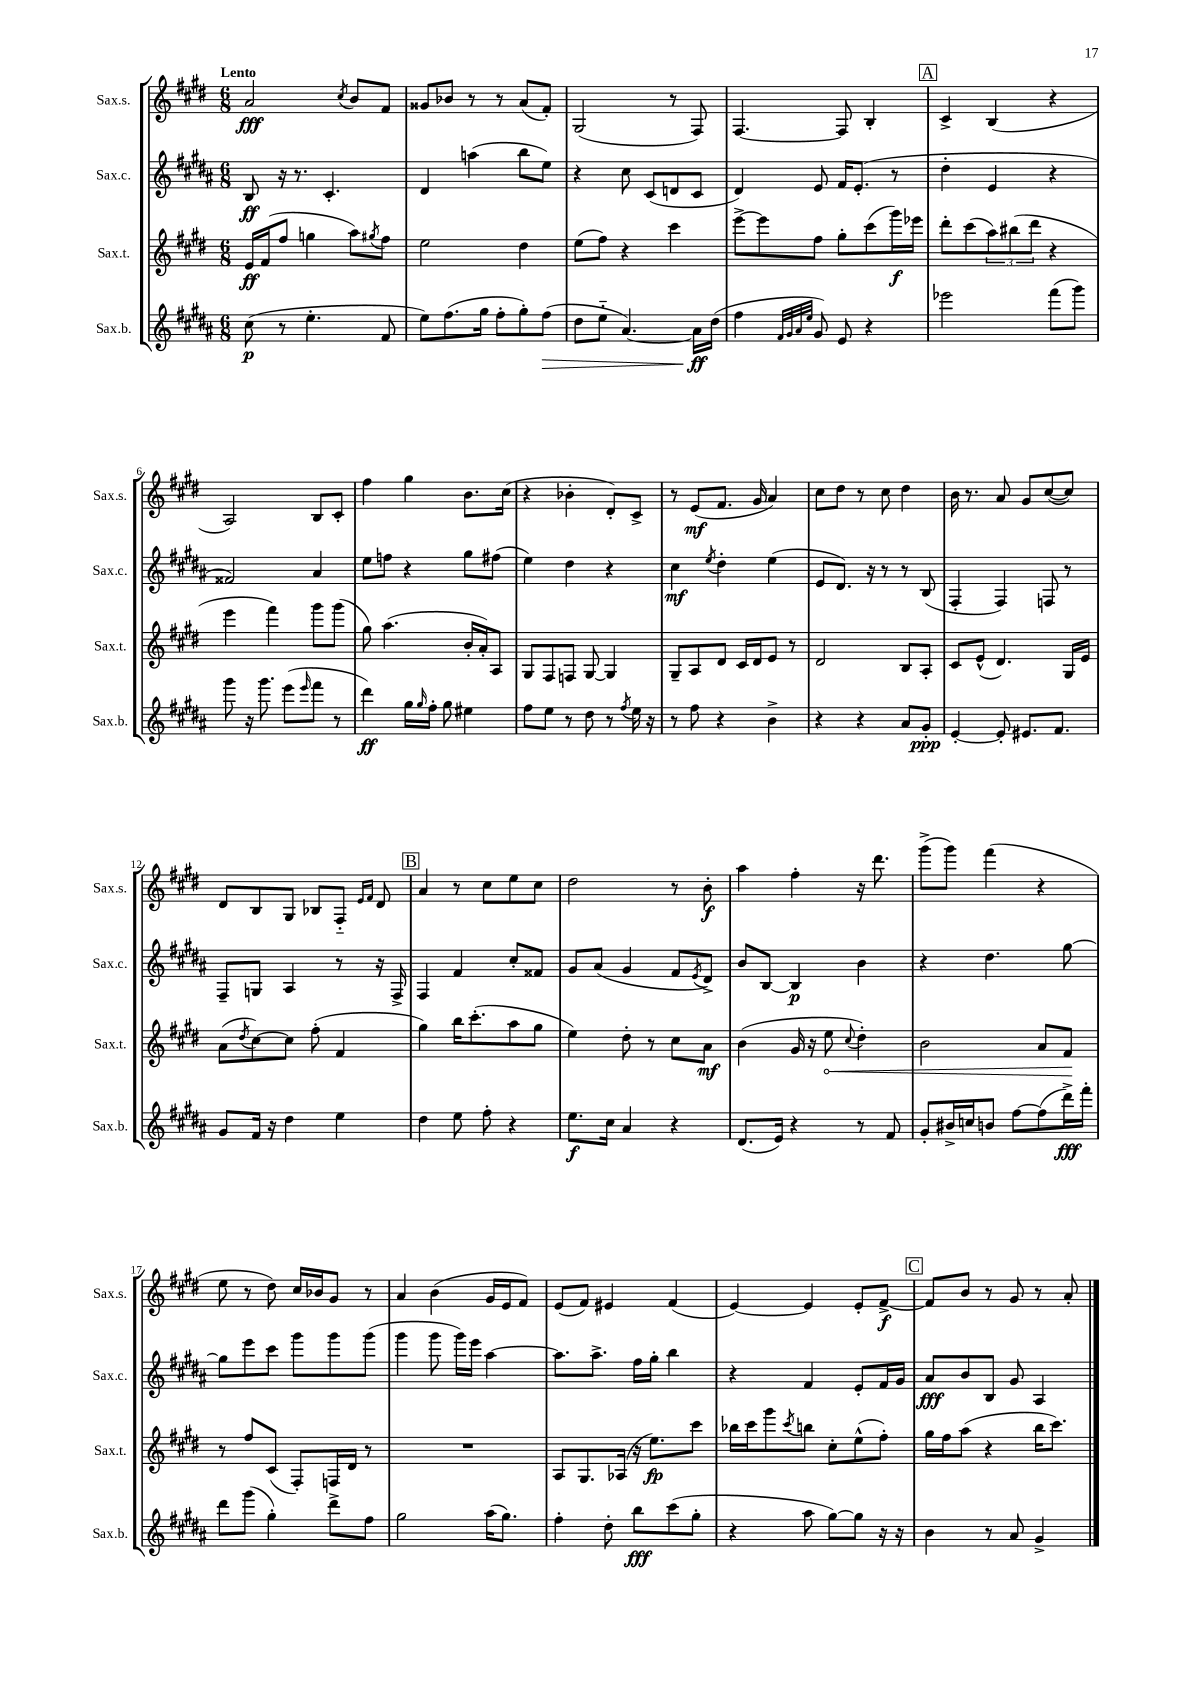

**kern	**dynam	**kern	**dynam	**kern	**dynam	**kern	**dynam
*part4	*part4	*part3	*part3	*part2	*part2	*part1	*part1
*staff4	*staff4	*staff3	*staff3	*staff2	*staff2	*staff1	*staff1
*I"Sax.b.	*	*I"Sax.t.	*	*I"Sax.c.	*	*I"Sax.s.	*
*I'Sax.b.	*	*I'Sax.t.	*	*I'Sax.c.	*	*I'Sax.s.	*
*clefG2	*	*clefG2	*	*clefG2	*	*clefG2	*
*k[f#c#g#d#a#]	*	*k[f#c#g#d#]	*	*k[f#c#g#d#a#]	*	*k[f#c#g#d#]	*
*M6/8	*	*M6/8	*	*M6/8	*	*M6/8	*
=1	=1	=1	=1	=1	=1	=1	=1
!	!	!	!	!	!	!LO:TX:a:B:t=Lento	!
(8cc#\	p	16e/LL	ff	8B/	ff	2a/	fff
.	.	(16f#/J	.	.	.	.	.
8r	.	8ff#/J	.	16r	.	.	.
.	.	.	.	8.r	.	.	.
4.ee'\	.	4ggn\	.	.	.	.	.
.	.	.	.	4.c#'/	.	.	.
.	.	.	.	.	.	8qcc#/	.
.	.	8aa\L)	.	.	.	8b/L	.
.	.	8qgg#X/	.	.	.	.	.
8f#/	.	8ff#\J	.	.	.	8f#/J	.
=2	=2	=2	=2	=2	=2	=2	=2
8ee\L)	.	2ee\	.	4d#/	.	8g##X/L	.
(8.ff#\	.	.	.	.	.	8b-X/J	.
.	.	.	.	(4aan\	.	8r	.
16gg#\Jk	.	.	.	.	.	.	.
8ff#'\L	.	.	.	.	.	8r	.
8gg#'\)	.	4dd#\	.	8bb\L	.	(8a/L	.
!	!LO:HP:b	!	!	!	!	!	!
(8ff#\J	>	.	.	8ee\J)	.	8f#'/J)	.
=3	=3	=3	=3	=3	=3	=3	=3
8dd#\L	.	(8ee\L	.	4r	.	(2G#/	.
8ee\J	.	8ff#\J)	.	.	.	.	.
[4.a#/)	.	4r	.	8cc#\	.	.	.
.	.	.	.	(8c#/L	.	.	.
.	.	4ccc#\	.	8dn/	.	8r	.
16a#\LL]	ff	.	.	8c#/J	.	8F#/)	.
(16dd#\JJ	]	.	.	.	.	.	.
=4	=4	=4	=4	=4	=4	=4	=4
4ff#\	.	[8eee^\L	.	4d#/)	.	[4.F#/	.
.	.	8eee\]	.	.	.	.	.
32qqf#/LLL	.	.	.	.	.	.	.
32qqg#/	.	.	.	.	.	.	.
32qqa#/	.	.	.	.	.	.	.
32qqee/JJJ	.	.	.	.	.	.	.
8g#/)	.	8ff#\J	.	8e/	.	.	.
8e/	.	8gg#'\L	.	16f#/KL	.	8F#/]	.
.	.	.	.	(8.e'/J	.	.	.
4r	.	(8ccc#\	.	.	.	4B'/	.
.	.	16ggg#\L)	f	8r	.	.	.
.	.	16eee-X\JJ	.	.	.	.	.
!!LO:REH:place=s1:t=A
=5	=5	=5	=5	=5	=5	=5	=5
2eee-X\	.	8ddd#'\L	.	4dd#'\	.	4c#^/	.
.	.	(8ccc#\	.	.	.	.	.
.	.	12aa\)	.	4e/	.	(4B/	.
.	.	(12bb#X\	.	.	.	.	.
.	.	12ddd#\J	.	.	.	.	.
(8fff#\L	.	4r	.	4r	.	4r	.
8ggg#\J)	.	.	.	.	.	.	.
!!LO:LB:g=z
=6	=6	=6	=6	=6	=6	=6	=6
8ggg#\	.	4eee\	.	2f##X/)	.	2A/)	.
16r	.	.	.	.	.	.	.
8.ggg#\	.	.	.	.	.	.	.
.	.	4fff#\)	.	.	.	.	.
(8eee\L	.	.	.	.	.	.	.
16qqeee/	.	.	.	.	.	.	.
8fff#\J	.	8ggg#\L	.	4a#/	.	8B/L	.
8r	.	(8ggg#\J	.	.	.	8c#'/J	.
=7	=7	=7	=7	=7	=7	=7	=7
4ddd#\)	ff	8gg#\)	.	8ee\L	.	4ff#\	.
.	.	(4.aa\	.	8ffn\J	.	.	.
16gg#\LL	.	.	.	4r	.	4gg#\	.
16qqgg#/	.	.	.	.	.	.	.
16ff#'\JJ	.	.	.	.	.	.	.
8gg#\	.	.	.	.	.	.	.
4ee#X\	.	16b'/LL	.	8gg#\L	.	8.b\L	.
.	.	16a'/J)	.	.	.	.	.
.	.	8A/J	.	(8ff#X\J	.	.	.
.	.	.	.	.	.	(16cc#\Jk	.
=8	=8	=8	=8	=8	=8	=8	=8
8ff#\L	.	8G#/L	.	4ee\)	.	4r	.
8ee\J	.	8F#/	.	.	.	.	.
8r	.	8Fn/J	.	4dd#\	.	4b-X'\	.
8dd#\	.	[8G#/	.	.	.	.	.
8r	.	4G#/]	.	4r	.	8d#'/L)	.
8qff#/	.	.	.	.	.	.	.
16ee\	.	.	.	.	.	8c#^/J	.
16r	.	.	.	.	.	.	.
=9	=9	=9	=9	=9	=9	=9	=9
8r	.	8G#~/L	.	4cc#\	mf	8r	.
8ff#\	.	8A/	.	.	.	(8e/L	mf
.	.	.	.	8qee/	.	.	.
4r	.	8d#/J	.	4dd#'\	.	8.f#/J	.
.	.	16c#/LL	.	.	.	.	.
.	.	16d#/J	.	.	.	16g#/	.
4b^\	.	8e/J	.	(4ee\	.	4a/)	.
.	.	8r	.	.	.	.	.
=10	=10	=10	=10	=10	=10	=10	=10
4r	.	2d#/	.	8e/L	.	8cc#\L	.
.	.	.	.	8.d#/J)	.	8dd#\J	.
4r	.	.	.	.	.	8r	.
.	.	.	.	16r	.	.	.
.	.	.	.	8r	.	8cc#\	.
8a#/L	.	8B/L	.	8r	.	4dd#\	.
8g#'/J	ppp	8A'/J	.	(8B/	.	.	.
=11	=11	=11	=11	=11	=11	=11	=11
[4e'/	.	8c#/L	.	4F#'/	.	16b\	.
.	.	.	.	.	.	8.r	.
.	.	(8e^^/J	.	.	.	.	.
8e'/]	.	4.d#/)	.	4F#/)	.	8a/	.
8.e#X/L	.	.	.	.	.	8g#/L	.
.	.	.	.	8Fn/	.	([8cc#/	.
8.f#/J	.	.	.	.	.	.	.
.	.	16G#/LL	.	8r	.	8cc#/J])	.
.	.	16e/JJ	.	.	.	.	.
!!LO:LB:g=z
=12	=12	=12	=12	=12	=12	=12	=12
8g#/L	.	(8a\L	.	8F#~/L	.	8d#/L	.
.	.	8qdd#/	.	.	.	.	.
16f#/Jk	.	[8cc#\)	.	8Gn/J	.	8B/	.
16r	.	.	.	.	.	.	.
4dd#\	.	8cc#\J]	.	4A#/	.	8G#/J	.
.	.	(8ff#'\	.	.	.	8B-X/L	.
4ee\	.	4f#/	.	8r	.	8F#/J	.
.	.	.	.	.	.	16qqe/LL	.
.	.	.	.	.	.	16qqf#/JJ	.
.	.	.	.	16r	.	8d#/	.
.	.	.	.	16F#^/	.	.	.
!!LO:REH:place=s1:t=B
=13	=13	=13	=13	=13	=13	=13	=13
4dd#\	.	4gg#\)	.	4F#/	.	4a/	.
8ee\	.	16bb\KL	.	4f#/	.	8r	.
.	.	(8.ccc#'\	.	.	.	.	.
8ff#'\	.	.	.	.	.	8cc#\L	.
4r	.	8aa\	.	8cc#'/L	.	8ee\	.
.	.	8gg#\J	.	8f##X/J	.	8cc#\J	.
=14	=14	=14	=14	=14	=14	=14	=14
8.ee\L	f	4ee\)	.	8g#/L	.	2dd#\	.
.	.	.	.	(8a#/J	.	.	.
16cc#\Jk	.	.	.	.	.	.	.
4a#/	.	8dd#'\	.	4g#/	.	.	.
.	.	8r	.	.	.	.	.
4r	.	8cc#\L	.	8f#/L	.	8r	.
.	.	.	.	8qe/	.	.	.
.	.	8a\J	mf	8d#^/J)	.	8b'\	f
=15	=15	=15	=15	=15	=15	=15	=15
(8.d#/L	.	(4b\	.	8b/L	.	4aa\	.
.	.	.	.	[8B/J	.	.	.
16e/Jk)	.	.	.	.	.	.	.
4r	.	16g#/	.	4B/]	p	4ff#'\	.
.	.	16r	.	.	.	.	.
!	!	!	!LO:HP:b	!	!	!	!
.	.	8ee\	<	.	.	.	.
.	.	8qqcc#/	.	.	.	.	.
8r	.	4dd#'\)	.	4b\	.	16r	.
.	.	.	.	.	.	8.ddd#\	.
8f#/	.	.	.	.	.	.	.
=16	=16	=16	=16	=16	=16	=16	=16
8g#'/L	.	2b\	.	4r	.	(8ggg#^\L	.
16b#X^/L	.	.	.	.	.	8ggg#\J)	.
16ccn/J	.	.	.	.	.	.	.
8bn/J	.	.	.	4.dd#\	.	(4fff#\	.
[8ff#\L	.	.	.	.	.	.	.
(8ff#\]	.	8a/L	.	.	.	4r	.
16ddd#^\L)	fff	8f#/J	.	[8gg#\	.	.	.
16fff#'\JJ	.	.	.	.	.	.	.
.	.	.	[	.	.	.	.
!!LO:LB:g=z
=17	=17	=17	=17	=17	=17	=17	=17
8ddd#\L	.	8r	.	8gg#\L]	.	8ee\	.
(8ggg#\J	.	8ff#/L	.	8eee\	.	8r	.
4gg#'\)	.	(8c#/J	.	8ccc#\J	.	8dd#\)	.
.	.	8F#'/L)	.	8ggg#\L	.	16cc#/LL	.
.	.	.	.	.	.	16b-X/J	.
8ddd#^\L	.	16Fn/L	.	8ggg#\	.	8g#/J	.
.	.	16d#/JJ	.	.	.	.	.
8ff#\J	.	8r	.	(8ggg#\J	.	8r	.
=18	=18	=18	=18	=18	=18	=18	=18
2gg#\	.	2.r	.	4ggg#\	.	4a/	.
.	.	.	.	8ggg#\	.	(4b\	.
.	.	.	.	16ggg#\LL)	.	.	.
.	.	.	.	16eee\JJ	.	.	.
(16aa#\KL	.	.	.	[4aa#\	.	16g#/LL	.
8.gg#\J)	.	.	.	.	.	16e/J	.
.	.	.	.	.	.	8f#/J)	.
=19	=19	=19	=19	=19	=19	=19	=19
4ff#'\	.	8A/L	.	8.aa#\L]	.	(8e/L	.
.	.	8.G#/	.	.	.	8f#/J)	.
.	.	.	.	8.aa#^\J	.	.	.
8dd#'\	.	.	.	.	.	4e#X/	.
.	.	(16A-X/Jk	.	.	.	.	.
8bb\L	fff	16r	.	16ff#\LL	.	.	.
.	.	8.ee\L)	fp	16gg#'\JJ	.	.	.
(8ccc#\	.	.	.	4bb\	.	(4f#/	.
8gg#'\J	.	8ccc#\J	.	.	.	.	.
=20	=20	=20	=20	=20	=20	=20	=20
4r	.	16bb-X\LL	.	4r	.	[4e/)	.
.	.	16ccc#\J	.	.	.	.	.
.	.	8ggg#\	.	.	.	.	.
.	.	8qccc#/	.	.	.	.	.
8aa#\	.	8bbn\J	.	4f#/	.	4e/]	.
[8gg#\L)	.	8cc#'\L	.	.	.	.	.
8gg#\J]	.	(8ee^^\	.	8e'/L	.	8e'/L	.
16r	.	8ff#'\J)	.	16f#/L	.	[8f#^/J	f
16r	.	.	.	16g#/JJ	.	.	.
!!LO:REH:place=s1:t=C
=21	=21	=21	=21	=21	=21	=21	=21
4b\	.	16gg#\LL	.	8a#/L	fff	8f#/L]	.
.	.	16ff#\J	.	.	.	.	.
.	.	(8aa\J	.	8b/	.	8b/J	.
8r	.	4r	.	8B/J	.	8r	.
8a#/	.	.	.	8g#/	.	8g#/	.
4g#^/	.	16bb\KL	.	4A#/	.	8r	.
.	.	8.ccc#\J)	.	.	.	.	.
.	.	.	.	.	.	8a'/	.
==	==	==	==	==	==	==	==
*-	*-	*-	*-	*-	*-	*-	*-
